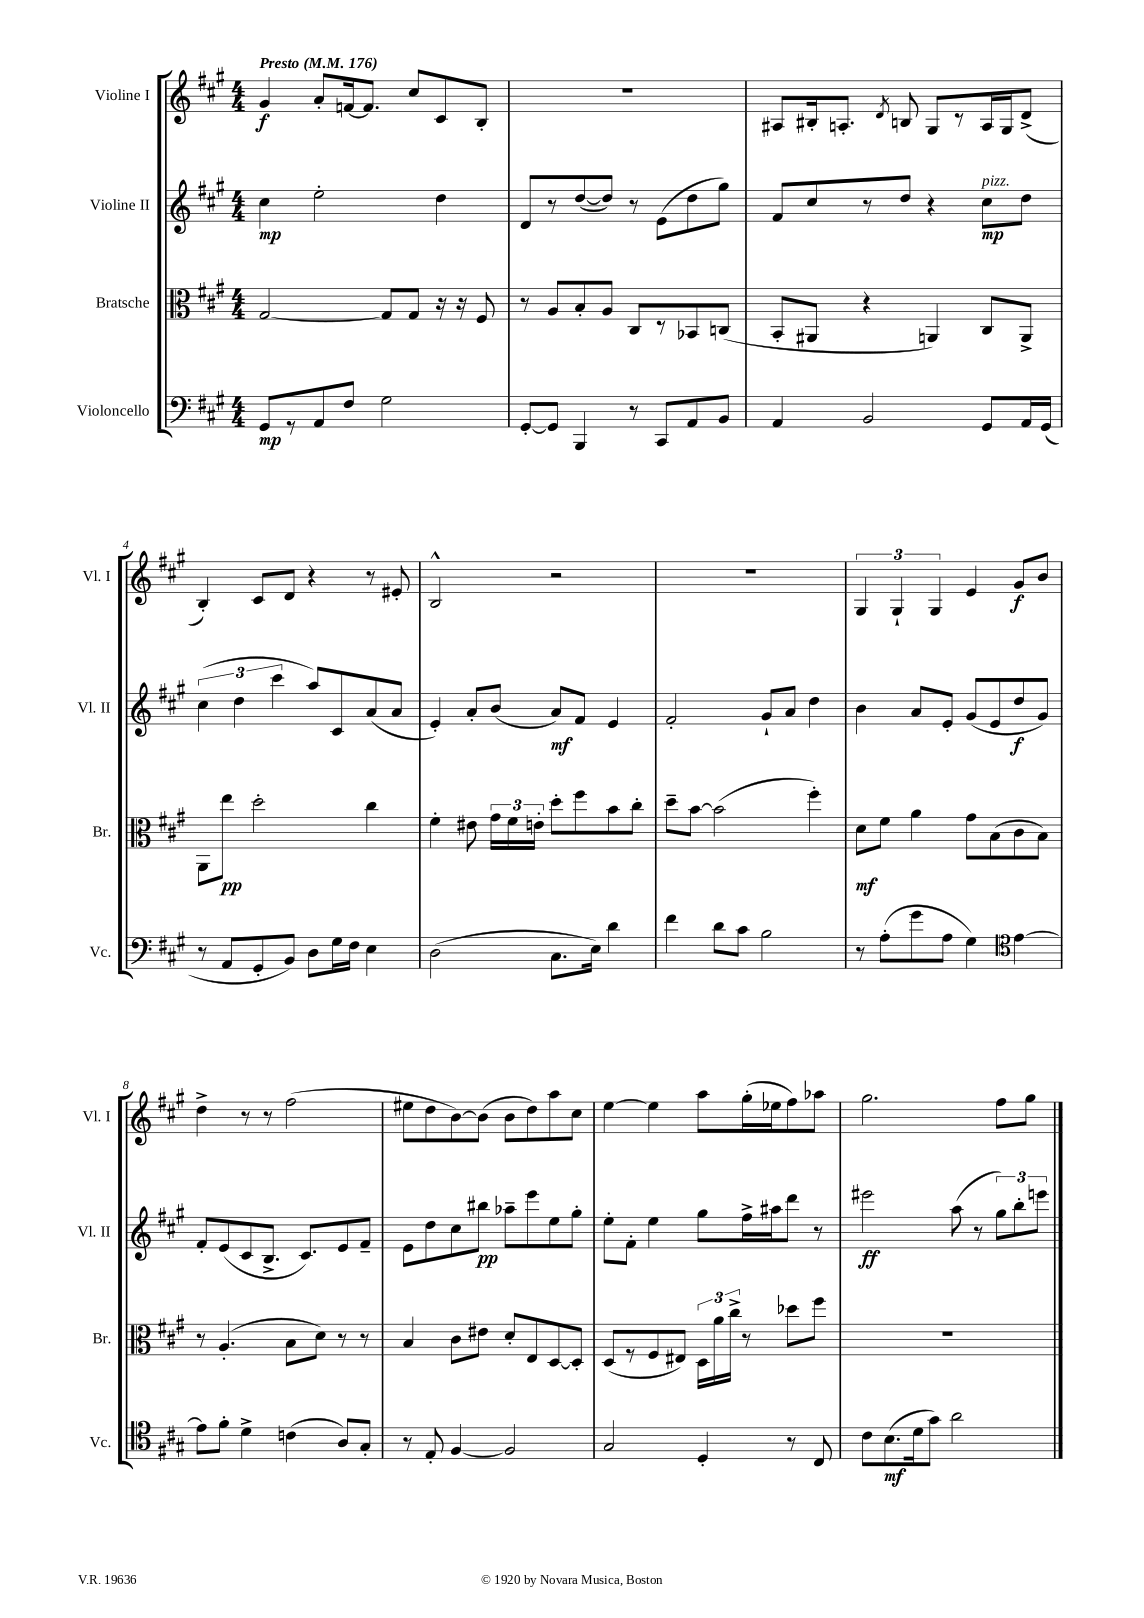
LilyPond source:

<<
\new StaffGroup <<
\new Staff = "s0" \with { instrumentName = "Violine I" shortInstrumentName = "Vl. I" } {
    \clef treble \key a \major \numericTimeSignature \time 4/4 \tempo "Presto" 4 = 176
    \autoBeamOff gis'4\f a'8[-. f'16~ f'8.] cis''8[ cis'8 b8]-. |
    R1 |
    ais8[ bis16-. a8.]-. \acciaccatura { d'8 } b8 gis8[ r8 a16 gis16 d'8]->( |
    b4-.) cis'8[ d'8] r4 r8 eis'8-. |
    b2-^ r2 |
    r1 |
    \tuplet 3/2 { gis4 gis4-! gis4 } e'4 gis'8[\f b'8] |
    d''4-> r8 r8 fis''2( |
    eis''8[ d''8 b'8~) b'8]( b'8[ d''8) a''8 cis''8] |
    e''4~ e''4 a''8[ gis''16-.( ees''16 fis''8) aes''8] |
    gis''2. fis''8[ gis''8] \bar "|." |
}
\new Staff = "s1" \with { instrumentName = "Violine II" shortInstrumentName = "Vl. II" } {
    \clef treble \key a \major \numericTimeSignature \time 4/4
    \autoBeamOff cis''4\mp e''2-. d''4 |
    d'8[ r8 d''8~( d''8]) r8 e'8[( d''8 gis''8]) |
    fis'8[ cis''8 r8 d''8] r4 cis''8[\mp^\markup { \italic "pizz." } d''8] |
    \tuplet 3/2 { cis''4( d''4 cis'''4 } a''8[) cis'8 a'8( a'8] |
    e'4-.) a'8[-. b'8]( a'8[\mf) fis'8] e'4 |
    fis'2-. gis'8[-! a'8] d''4 |
    b'4 a'8[ e'8]-. gis'8[( e'8 d''8\f gis'8]) |
    fis'8[-. e'8( cis'8 b8.]-> cis'8.[) e'8 fis'8]-- |
    e'8[ d''8 cis''8 bis''8]\pp aes''8[-- e'''8 e''8 gis''8]-. |
    e''8[-. fis'8]-. e''4 gis''8[ fis''16-> ais''16 d'''8] r8 |
    eis'''2\ff a''8( r8 \tuplet 3/2 { gis''8[) b''8-. e'''8] } \bar "|." |
}
\new Staff = "s2" \with { instrumentName = "Bratsche" shortInstrumentName = "Br." } {
    \clef alto \key a \major \numericTimeSignature \time 4/4
    \autoBeamOff gis2~ gis8[ gis8] r16 r16 fis8 |
    r8 a8[ b8-. a8] cis8[ r8 bes,8 c8]( |
    b,8[-. ais,8] r4 a,4) cis8[ a,8]-> |
    a,8[ e''8]\pp d''2-. cis''4 |
    fis'4-. eis'8 \tuplet 3/2 { gis'16[ fis'16 e'16]-. } d''8[-. fis''8 b'8 cis''8]-. |
    d''8[-- b'8]~ b'2( fis''4-.) |
    d'8[\mf fis'8] a'4 gis'8[ b8( cis'8 b8]) |
    r8 a4.-.( b8[ d'8]) r8 r8 |
    b4 cis'8[ eis'8] d'8[-. e8 d8~ d8]-. |
    d8[( r8 fis8 eis8]) \tuplet 3/2 { d16[ a'16 cis''16]-> } r8 des''8[ fis''8] |
    r1 \bar "|." |
}
\new Staff = "s3" \with { instrumentName = "Violoncello" shortInstrumentName = "Vc." } {
    \clef bass \key a \major \numericTimeSignature \time 4/4
    \autoBeamOff gis,8[\mp r8 a,8 fis8] gis2 |
    gis,8[~-. gis,8] b,,4 r8 cis,8[ a,8 b,8] |
    a,4 b,2 gis,8[ a,16 gis,16]( |
    r8 a,8[ gis,8-. b,8]) d8[ gis16 fis16] e4 |
    d2( cis8.[ e16]) d'4 |
    fis'4 d'8[ cis'8] b2 |
    r8 a8[-.( gis'8 a8] gis4) \clef tenor e'4~ |
    e'8[ fis'8]-. d'4-> c'4( a8[) gis8]-. |
    r8 e8-. fis4~ fis2 |
    gis2 d4-. r8 cis8 |
    cis'8[ b8.\mf( d'16 gis'8]) a'2 \bar "|." |
}
>>
>>
